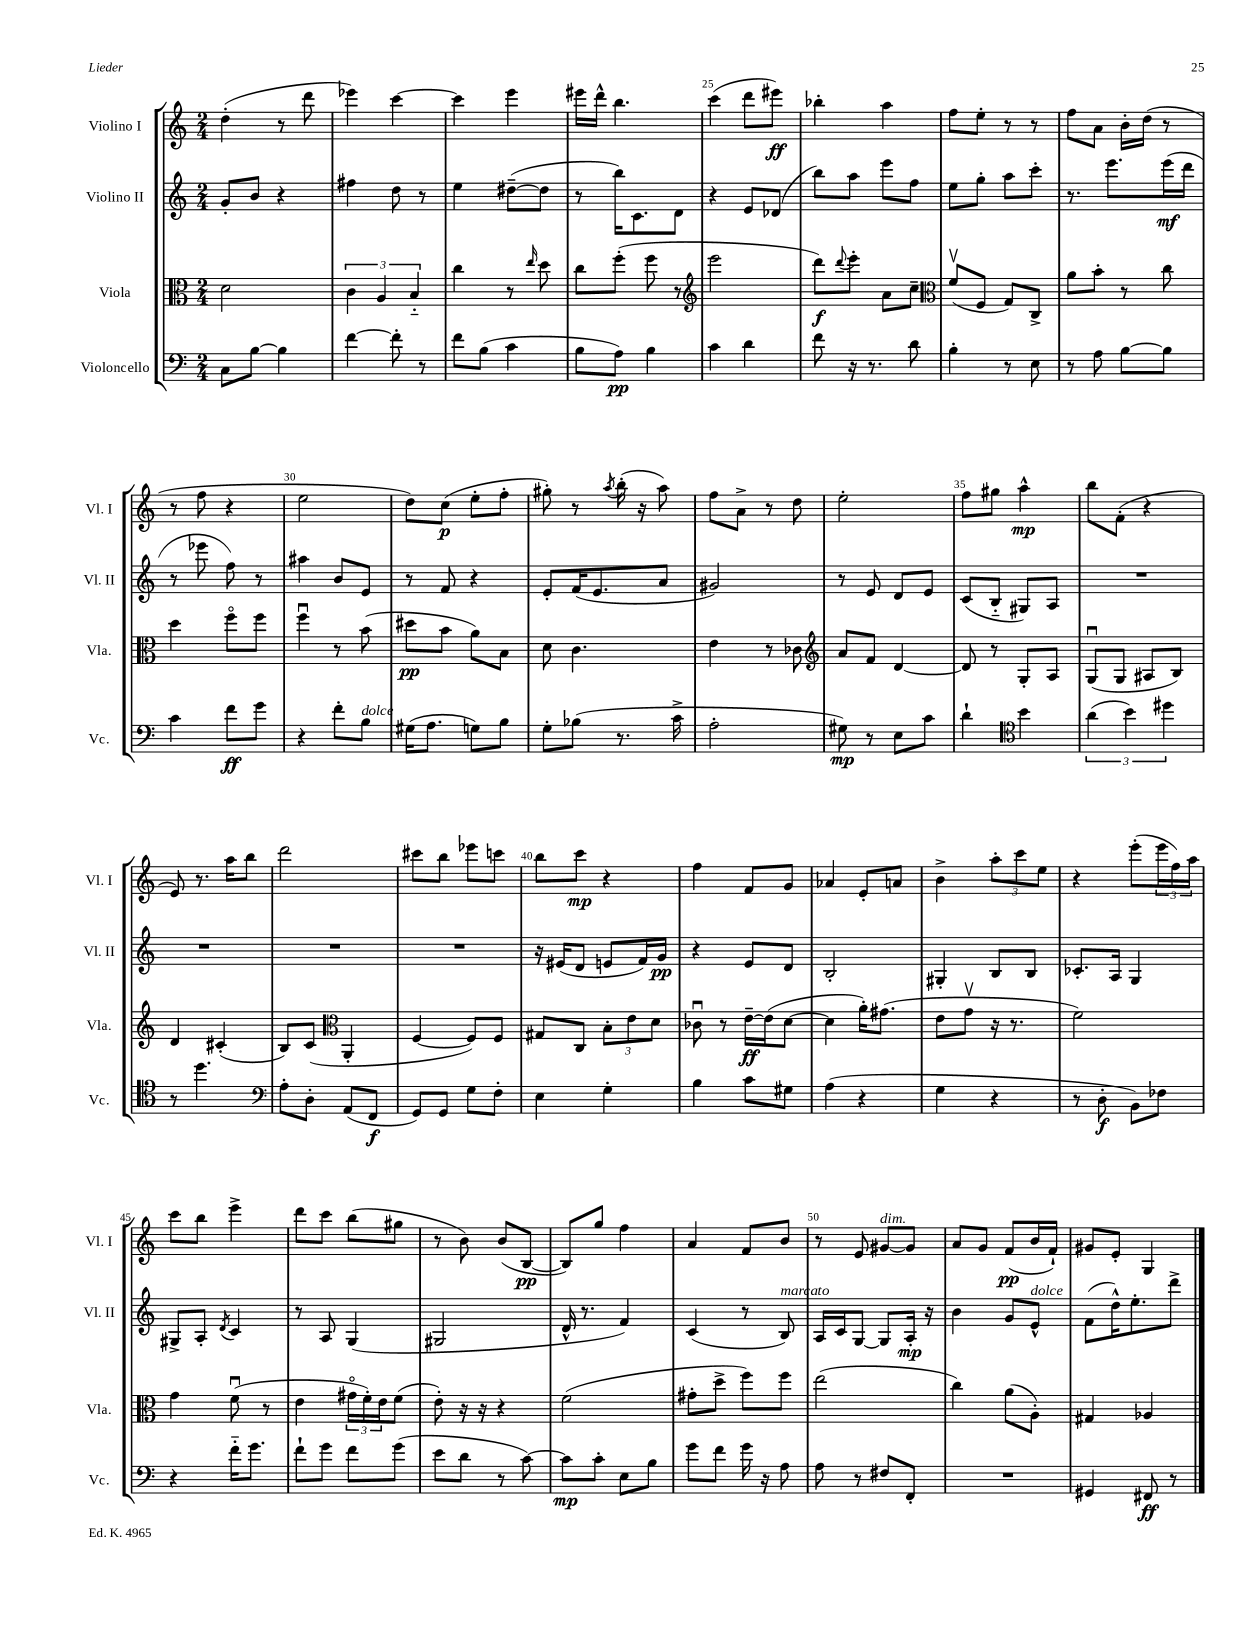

**kern	**kern	**kern	**kern
*staff4	*staff3	*staff2	*staff1
*clefF4	*clefC3	*clefG2	*clefG2
*k[]	*k[]	*k[]	*k[]
*M2/4	*M2/4	*M2/4	*M2/4
8C\L	2d\	8g'/L	(4dd'\
[8B\J	.	8b/J	.
4B\]	.	4r	8r
.	.	.	8ddd\
=	=	=	=
[4f\	6c\	4ff#\	4eee-\)
.	6A/	.	.
8f'\]	.	8dd\	[4ccc\
.	6B'~/	.	.
8r	.	8r	.
=	=	=	=
8f\L	4cc\	4ee\	4ccc\]
(8B\J	.	.	.
4c\	8r	([8dd#~\L	4eee\
.	16qqee/	.	.
.	8dd\	8dd#\]J	.
=	=	=	=
8B\L	8cc\L	8r	16eee#\LL
.	.	.	16ddd^^\JJ
8A\J)	(8ff'\J	16bb\LK)	4.bb\
.	.	8.c\	.
4B\	8ff\	.	.
.	8r	8d\J	.
=	=	=	=
*	*clefG2	*	*
4c\	2eee\	4r	(4ccc\
4d\	.	8e/L	8ddd\L
.	.	(8d-/J	8eee#\J)
=	=	=	=
8f\	8ddd\L)	8bb\L)	4bb-'\
.	8qqddd/	.	.
16r	8eee'\J	8aa\J	.
8.r	.	.	.
.	8a\L	8eee\L	4aa\
8d\	8cc~\J	8ff\J	.
=	=	=	=
*	*clefC3	*	*
4B'\	(8fv/L	8ee\L	8ff\L
.	8F/J	8gg'\J	8ee'\J
8r	8G/L)	8aa\L	8r
8E\	8C^/J	8ccc'\J	8r
=	=	=	=
8r	8a\L	8.r	8ff\L
8A\	8b'\J	.	8a\J
.	.	8.eee\L	.
[8B\L	8r	.	16b'\LL
.	.	.	(16dd\JJ
8B\]J	8cc\	(16eee\L	8r
.	.	16ddd\JJ	.
=	=	=	=
4c\	4dd\	8r	8r
.	.	8eee-\	8ff\
8f\L	8ffo\L	8ff\)	4r
8g\J	8ff\J	8r	.
=	=	=	=
4r	4ffu\	4aa#\	2ee\
8f'\L	8r	8b/L	.
8B\J	(8b\	8e/J	.
=	=	=	=
(16G#\LK	8dd#\L	8r	8dd\L)
8.A\J	.	.	.
.	8b\J	8f/	(8cc\J
8G\L)	8a\L)	4r	8ee'\L
8B\J	8B\J	.	8ff'\J
=	=	=	=
8G'\L	8d\	8e'/L	8gg#'\)
(8B-\J	4.c\	(16f/K	8r
.	.	8.e/	.
.	.	.	8qaa/
8.r	.	.	(16bb'\
.	.	.	16r
.	.	8a/J	8aa\)
16c^\	.	.	.
=	=	=	=
2A'\	4e\	2g#/)	8ff\L
.	.	.	8a^\J
.	8r	.	8r
.	8c-\	.	8dd\
=	=	=	=
*	*clefG2	*	*
8G#\)	8a/L	8r	2ee'\
8r	8f/J	8e/	.
8E\L	[4d/	8d/L	.
8c\J	.	8e/J	.
=	=	=	=
4d`\	8d/]	(8c/L	8ff\L
.	8r	8B'~/J	8gg#\J
*clefC4	*	*	*
4b\	8G'/L	8G#/L)	4aa^^\
.	8A/J	8A/J	.
=	=	=	=
(6a\	(8Gu/L	2r	8bb\L
.	8G/J	.	(8f'\J
6b\)	.	.	.
.	8A#/L	.	4r
6dd#\	.	.	.
.	8B/J)	.	.
=	=	=	=
8r	4d/	2r	8e/)
4.dd\	.	.	8.r
.	(4c#'/	.	.
.	.	.	16aa\LK
.	.	.	8bb\J
=	=	=	=
*clefF4	*	*	*
8A'\L	8B/L)	2r	2ddd\
8D'\J	(8c/J	.	.
*	*clefC3	*	*
(8AA/L	4AA'/	.	.
8FF/J	.	.	.
=	=	=	=
8GG/L)	[4F/	2r	8ccc#\L
8GG/J	.	.	8bb\J
8G\L	8F/]L)	.	8eee-\L
8F'\J	8F/J	.	8ccc\J
=	=	=	=
4E\	8G#/L	16r	8bb\L
.	.	(16e#/LK	.
.	8C/J	8d/J	8ccc\J
4G'\	12B'\L	8e/L	4r
.	12e\	.	.
.	.	16f/L)	.
.	12d\J	.	.
.	.	16g/JJ	.
=	=	=	=
4B\	8c-u\	4r	4ff\
.	8r	.	.
8c\L	[16e~\LL	8e/L	8f/L
.	(16e\]J	.	.
8G#\J	[8d\J	8d/J	8g/J
=	=	=	=
(4A\	4d\]	2B'/	4a-/
4r	16a'\LK)	.	8e'/L
.	(8.g#\J	.	.
.	.	.	8a/J
=	=	=	=
4G\	8e\L	4G#'/	4b^\
.	8gv\J	.	.
4r	16r	8B/L	12aa'\L
.	8.r	.	.
.	.	.	12ccc\
.	.	8B/J	.
.	.	.	12ee\J
=	=	=	=
8r	2f\)	8.c-'/L	4r
8D'\	.	.	.
.	.	16A/Jk	.
8BB\L)	.	4G/	(8eee'\L
8F-\J	.	.	24eee\L
.	.	.	24ff\)
.	.	.	24aa\JJ
=	=	=	=
4r	4g\	8G#^/L	8ccc\L
.	.	8A'/J	8bb\J
.	.	8qd/	.
16f'~\LK	(8fu\	4c/	4eee^\
8.g\J	.	.	.
.	8r	.	.
=	=	=	=
8f`\L	4e\	8r	8ddd\L
8g\J	.	8A/	8ccc\J
8f\L	24g#o\LL	(4G/	(8bb\L
.	24f'\)	.	.
.	24e\J	.	.
(8g\J	(8f\J	.	8gg#\J
=	=	=	=
8e\L	8e'\)	2G#/	8r
8d\J	16r	.	8b\)
.	16r	.	.
8r	4r	.	(8b/L
[8c\)	.	.	[8B/J
=	=	=	=
8c\]L	(2f\	16d^^/	8B/]L)
.	.	8.r	.
8c'\J	.	.	8gg/J
8E\L	.	4f/)	4ff\
8B\J	.	.	.
=	=	=	=
8g\L	8g#'\L	(4c/	4a/
8f\J	8dd^\J	.	.
16g\	8ff\L)	8r	8f/L
16r	.	.	.
8A\	8ff\J	8B/)	8b/J
=	=	=	=
8A\	(2ee\	16A/LL	8r
.	.	16c/J	.
8r	.	[8G/J	8e/
8F#/L	.	8G/]L	[8g#/L
8FF'/J	.	16A'/Jk	8g#/]J
.	.	16r	.
=	=	=	=
2r	4cc\)	4b\	8a/L
.	.	.	8g/J
.	(8a\L	8g/L	(8f/L
.	8A'\J)	8e^^/J	16b/L
.	.	.	16f`/JJ)
=	=	=	=
4GG#/	4G#/	(8f\L	8g#/L
.	.	16dd^^\K)	8e'/J
.	.	8.ee'\	.
8FF#/	4A-/	.	4G/
8r	.	8ddd^\J	.
==	==	==	==
*-	*-	*-	*-
